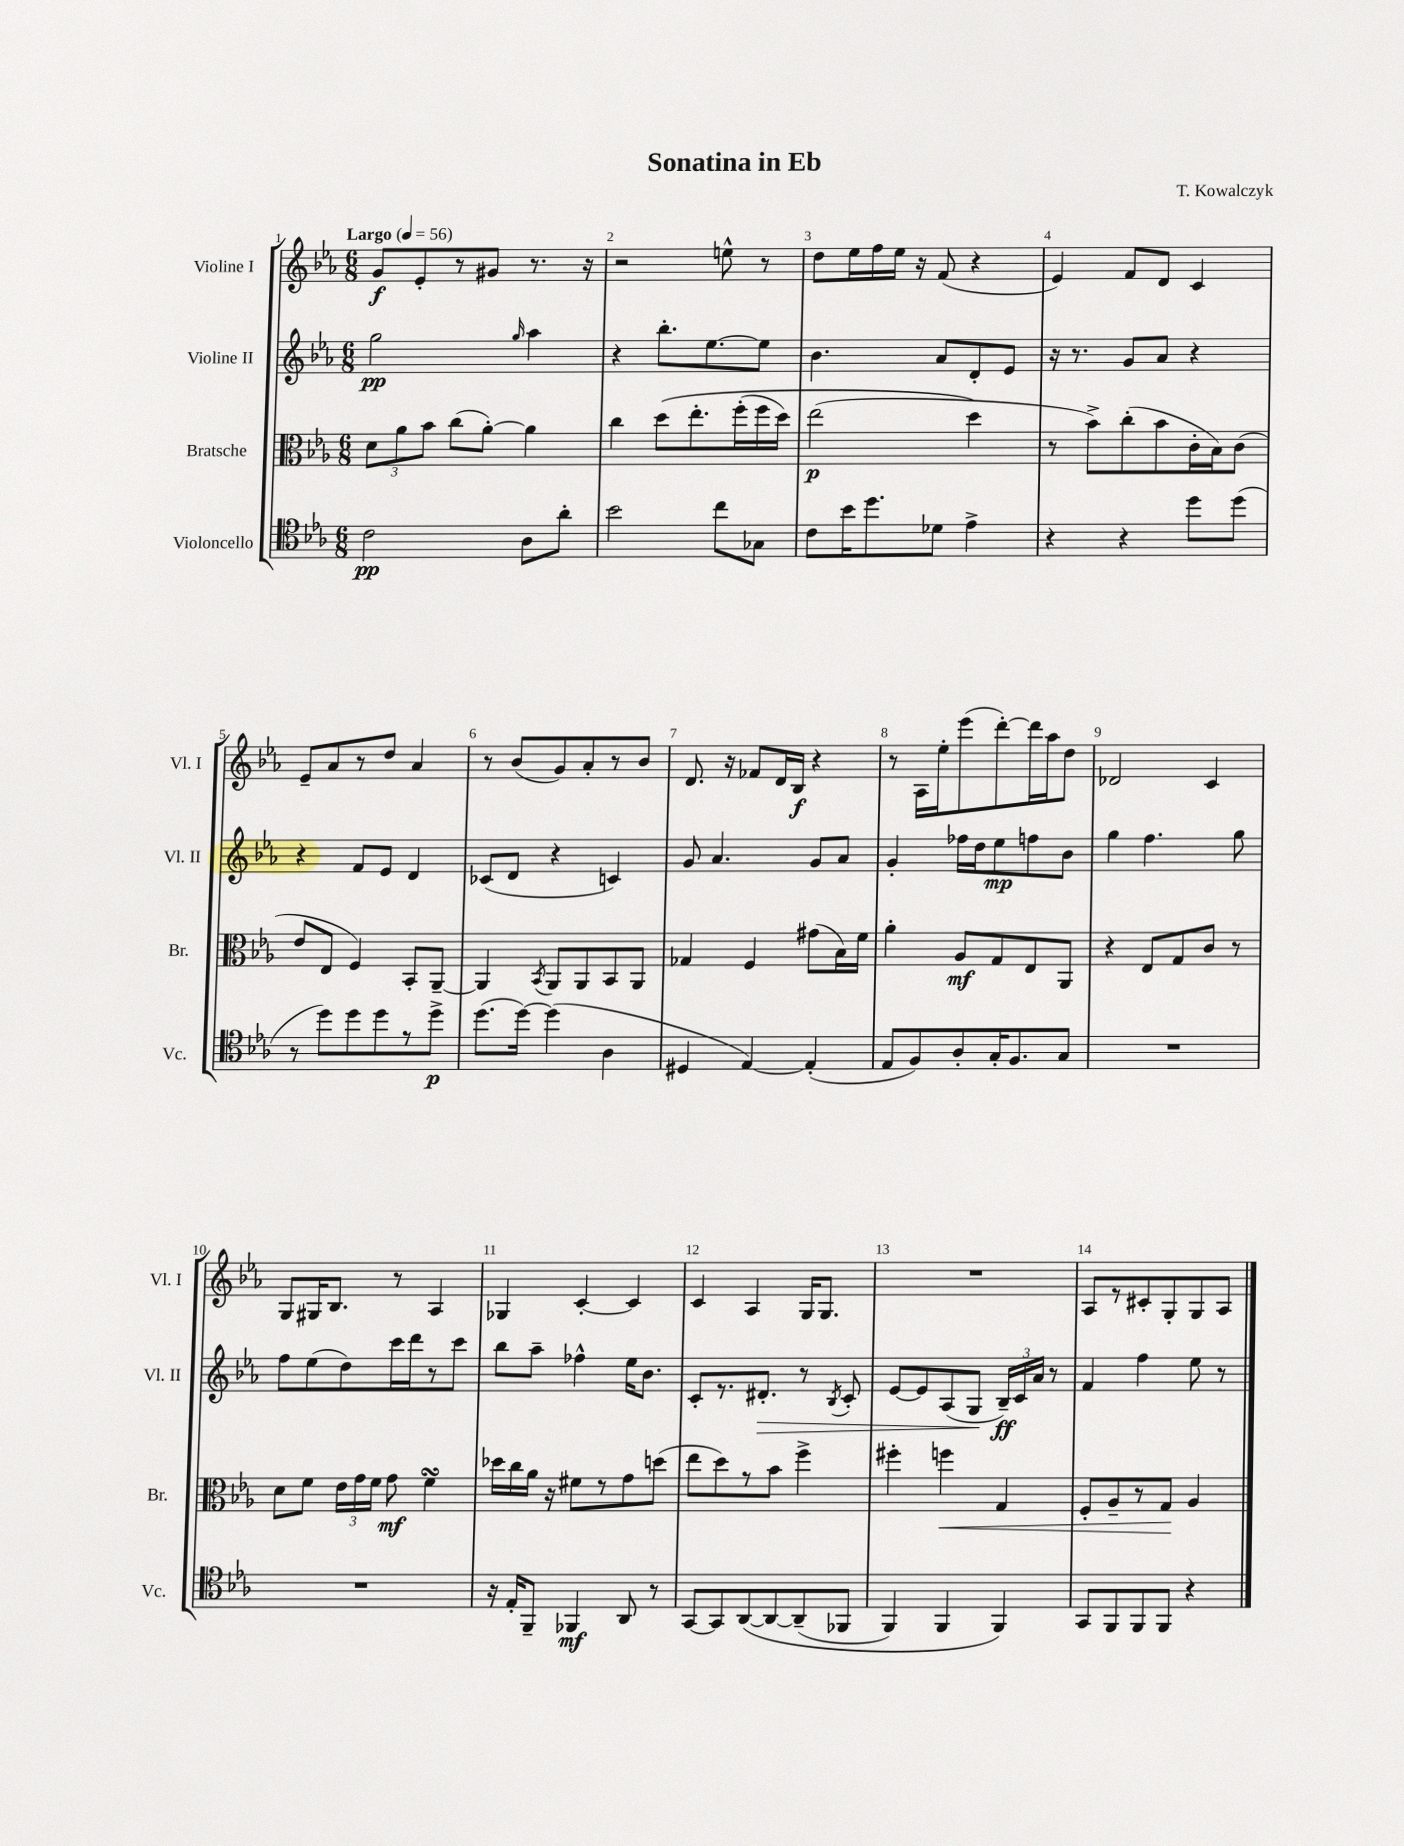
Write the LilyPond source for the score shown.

\header { title = "Sonatina in Eb" composer = "T. Kowalczyk" }
<<
\new StaffGroup <<
\new Staff = "s0" \with { instrumentName = "Violine I" shortInstrumentName = "Vl. I" } {
    \clef treble \key ees \major \numericTimeSignature \time 6/8 \tempo "Largo" 4 = 56
    \autoBeamOff g'8[\f ees'8-. r8 gis'8] r8. r16 |
    r2 e''8-^ r8 |
    d''8[ ees''16 f''16 ees''16] r16 f'8( r4 |
    ees'4) f'8[ d'8] c'4 |
    ees'8[-- aes'8 r8 d''8] aes'4 |
    r8 bes'8[( g'8) aes'8-. r8 bes'8] |
    d'8. r16 fes'8[ d'16 bes16]\f r4 |
    r8 aes16[ ees''16-. ees'''8( d'''8~-.) d'''16 aes''16 d''8] |
    des'2 c'4 |
    g8[ gis16 bes8.] r8 aes4 |
    ges4 c'4~-. c'4 |
    c'4 aes4 g16[ g8.] |
    R2. |
    aes8[ r8 cis'8-. g8-. g8 aes8] \bar "|." |
}
\new Staff = "s1" \with { instrumentName = "Violine II" shortInstrumentName = "Vl. II" } {
    \clef treble \key ees \major \numericTimeSignature \time 6/8
    \autoBeamOff g''2\pp \grace { g''16 } aes''4 |
    r4 bes''8.[-. ees''8.~ ees''8] |
    bes'4. aes'8[ d'8-. ees'8] |
    r16 r8. g'8[ aes'8] r4 |
    r4 f'8[ ees'8] d'4 |
    ces'8[( d'8] r4 c'4) |
    g'8 aes'4. g'8[ aes'8] |
    g'4-. fes''16[ d''16 ees''8\mp f''8 bes'8] |
    g''4 f''4. g''8 |
    f''8[ ees''8( d''8) c'''16 d'''16 r8 c'''8] |
    bes''8[ aes''8]-- fes''4-^ ees''16[ bes'8.] |
    c'8[-. r8. dis'8.]-.\> r8 \acciaccatura { bes8 } c'8-. |
    ees'8[~ ees'8 aes8( g8]\! \tuplet 3/2 { bes16[--\ff) c'16 aes'16] } r8 |
    f'4 f''4 ees''8 r8 \bar "|." |
}
\new Staff = "s2" \with { instrumentName = "Bratsche" shortInstrumentName = "Br." } {
    \clef alto \key ees \major \numericTimeSignature \time 6/8
    \autoBeamOff \tuplet 3/2 { d'8[ aes'8 bes'8] } c''8[( aes'8]~-.) aes'4 |
    c''4 d''8[\( ees''8.-. f''16-.( f''16 d''16]) |
    ees''2\p( d''4\) |
    r8 bes'8[->) c''8-.( bes'8 c'16-. bes16) c'8]( |
    ees'8[ ees8] f4) bes,8[-. aes,8]~-- |
    aes,4 \acciaccatura { bes,8 } aes,8[ aes,8 bes,8 aes,8] |
    ges4 f4 gis'8[( bes16) f'16] |
    aes'4-. aes8[\mf g8 ees8 aes,8] |
    r4 ees8[ g8 c'8] r8 |
    d'8[ f'8] \tuplet 3/2 { ees'16[ g'16 f'16] } g'8\mf f'4\turn |
    des''16[ c''16 aes'16] r16 fis'8[ r8 g'8 d''8]( |
    ees''8[ d''8) r8 bes'8] f''4-> |
    fis''4-. f''4\< g4 |
    f8[-. aes8-- r8 g8]\! aes4 \bar "|." |
}
\new Staff = "s3" \with { instrumentName = "Violoncello" shortInstrumentName = "Vc." } {
    \clef tenor \key ees \major \numericTimeSignature \time 6/8
    \autoBeamOff c'2\pp aes8[ aes'8]-. |
    bes'2 c''8[ ges8] |
    c'8[ bes'16 d''8. des'8] ees'4-> |
    r4 r4 d''8[ d''8]( |
    r8 d''8[) d''8 d''8 r8 d''8]->\p |
    d''8.[( d''16]~) d''4( aes4 |
    dis4 ees4~) ees4-.( |
    ees8[ f8) aes8-. g16-. f8. g8] |
    R2. |
    R2. |
    r16 ees16[-. f,8]-- fes,4\mf aes,8 r8 |
    g,8[~ g,8 aes,8~\( aes,8~ aes,8--( fes,8] |
    f,4) f,4 f,4\) |
    g,8[ f,8 f,8 f,8] r4 \bar "|." |
}
>>
>>
\layout { \context { \Score \override BarNumber.break-visibility = ##(#f #t #t) barNumberVisibility = #all-bar-numbers-visible } }
